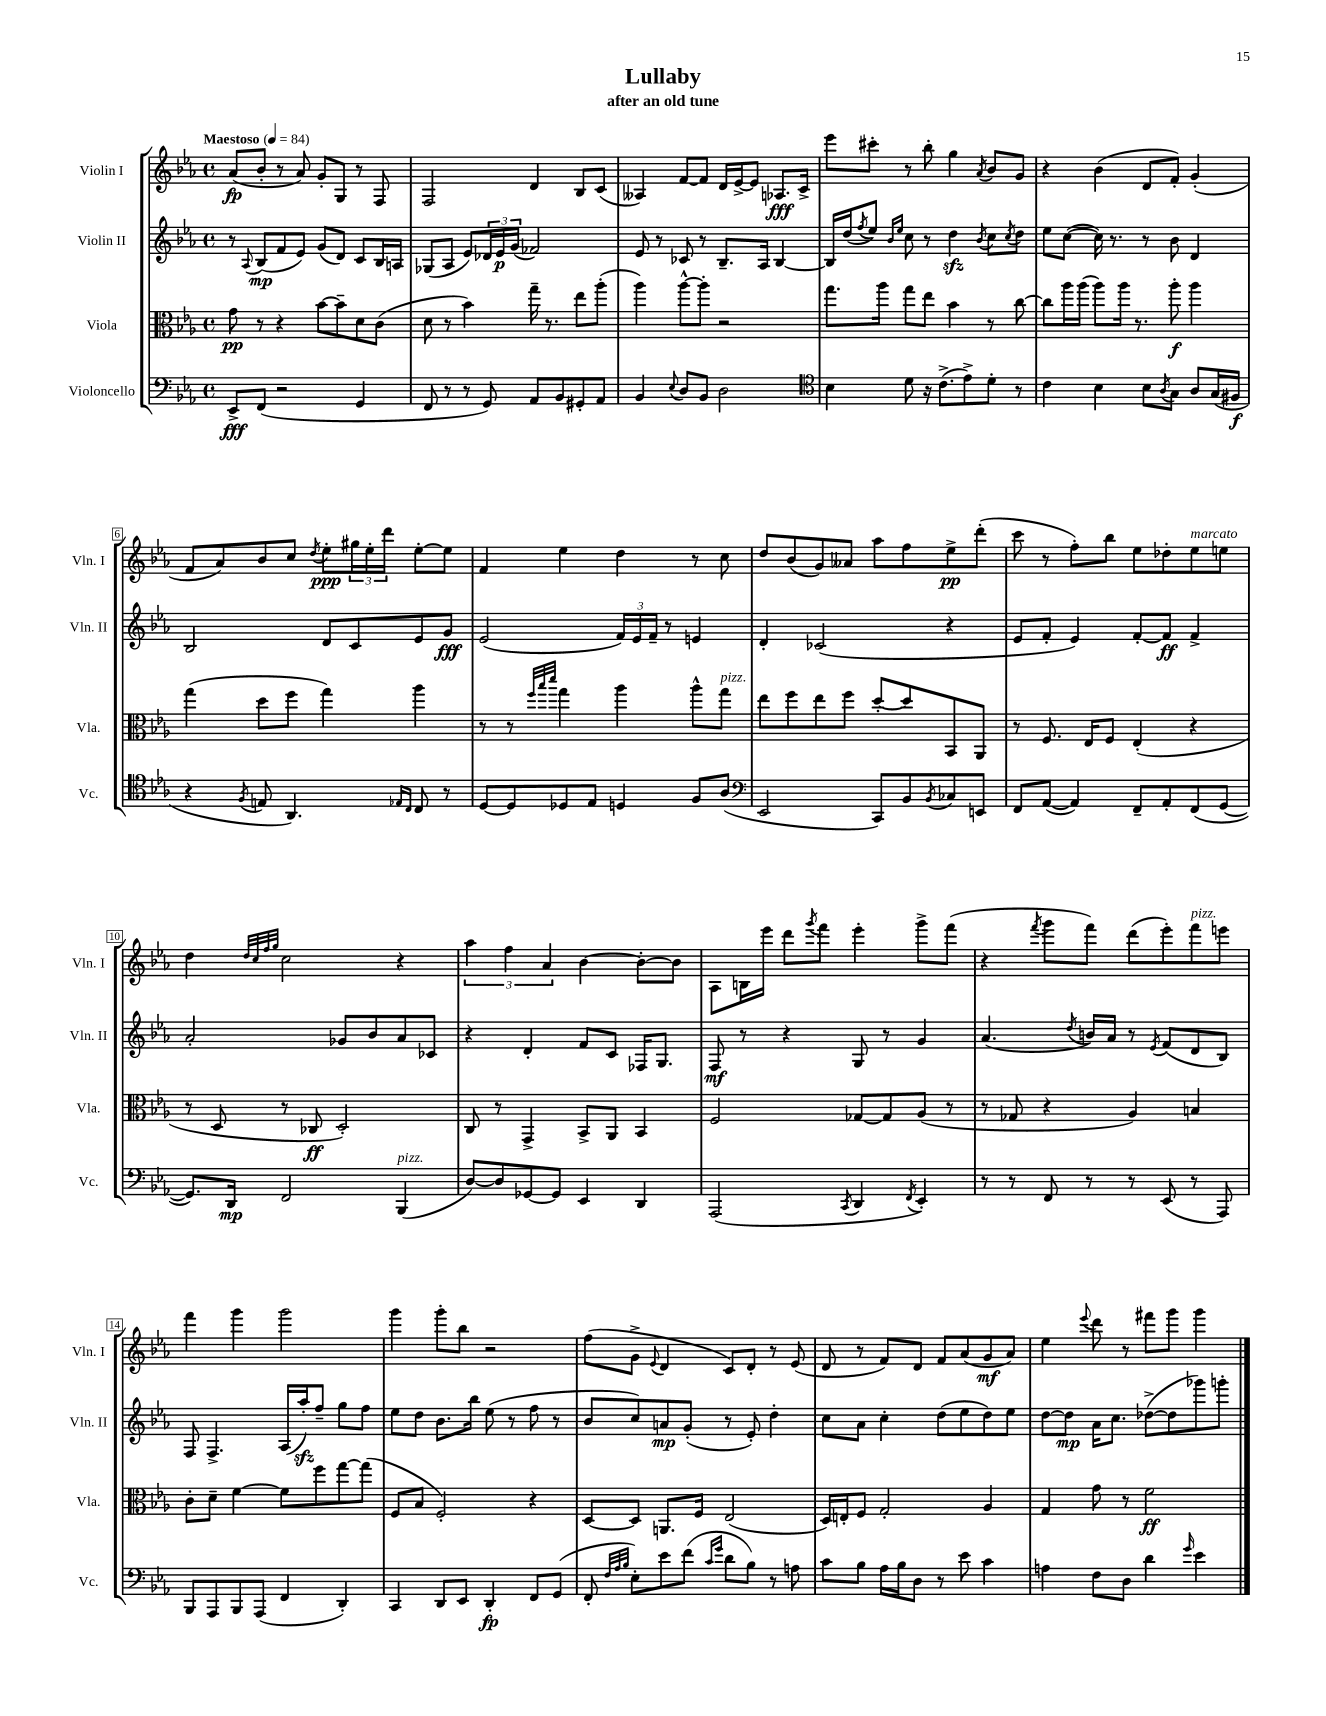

**kern	**kern	**kern	**kern
*staff4	*staff3	*staff2	*staff1
*clefF4	*clefC3	*clefG2	*clefG2
*k[b-e-a-]	*k[b-e-a-]	*k[b-e-a-]	*k[b-e-a-]
*M4/4	*M4/4	*M4/4	*M4/4
*met(c)	*met(c)	*met(c)	*met(c)
*MM84	*MM84	*MM84	*MM84
8EE-^/L	8g\	8r	(8a-/L
.	.	8qqA-/	.
(8FF/J	8r	(8B-/L	8b-'/J
2r	4r	8f/	8r
.	.	8e-/J)	8a-/)
.	[8b-\L	(8g/L	8g'/L
.	8b-~\]	8d/J)	8G/J
4GG/	8d\	8c/L	8r
.	(8c\J	16B-/L	8F/
.	.	16A/JJ	.
=	=	=	=
8FF/	8d\	(8G-/L	2F/
8r	8r	8A-/J	.
8r	4b-\)	8e-/L)	.
8GG/)	.	24d-/L	.
.	.	24e-/	.
.	.	(24g/JJ	.
8AA-/L	16gg~\	2f-/)	4d/
.	8.r	.	.
8BB-/	.	.	.
8GG#'/	8ee-\L	.	8B-/L
8AA-/J	(8aa-'\J	.	(8c/J
=	=	=	=
4BB-/	4aa-\)	8e-/	4A--/)
.	.	8r	.
8qqE-/	.	.	.
8D/L	[8aa-^^\L	8c-/	[8f/L
8BB-/J	8aa-'\]J	8r	8f/]J
2D\	2r	8.B-~/L	16d/LL
.	.	.	[16e-^/J
.	.	.	8e-/]J
.	.	16A-/Jk	.
.	.	[4B-/	8.A-/L
.	.	.	16c^/Jk
=	=	=	=
*clefC4	*	*	*
4B-\	8.gg\L	16B-/]LL	8eee-\L
.	.	(16dd/J	.
.	.	8qff/	.
.	.	8ee-/J)	8ccc#'\J
.	16aa-\Jk	.	.
.	.	16qqb-/LL	.
.	.	16qqee-/JJ	.
8d\	8gg\L	8cc\	8r
16r	8ee-\J	8r	8bb-'\
(8.c^\L	.	.	.
.	4b-\	4dd\	4gg\
8e-^\)	.	.	.
.	.	8qb-/	8qa-/
8d'\J	8r	8cc\L	8b-/L
.	.	8qcc/	.
8r	[8cc\	8dd\J	8g/J
=	=	=	=
4c\	8cc\]L	8ee-\L	4r
.	16aa-\L	([8cc\J	.
.	(16aa-\JJ	.	.
4B-\	8aa-\L)	16cc\])	(4b-\
.	.	8.r	.
.	16aa-\Jk	.	.
.	8.r	.	.
8B-\L	.	8r	8d/L
8qA-/	.	.	.
8G\J	8aa-'\	8b-\	8f'/J)
8A-/L	4aa-\	4d/	(4g'/
(16G/L	.	.	.
16F#/JJ	.	.	.
=	=	=	=
4r	(4gg\	2B-/	8f/L
.	.	.	8a-/)
8qF/	.	.	.
8E/	8dd\L	.	8b-/
4.AA-/)	8ff\J	.	8cc/J
.	.	.	8qdd/
.	4gg\)	8d/L	8ee-'\L
.	.	8c/	24gg#\L
.	.	.	24ee-'\
.	.	.	24ddd\JJ
16qqE-/LL	.	.	.
16qqC/JJ	.	.	.
8C/	4aa-\	8e-/	[8ee-'\L
8r	.	8g/J	8ee-\]J
=	=	=	=
[8D/L	8r	(2e-/	4f/
8D/]	8r	.	.
.	32qqff/LLL	.	.
.	32qqbb-/	.	.
.	32qqddd/JJJ	.	.
8D-/	4gg\	.	4ee-\
8E-/J	.	.	.
4D/	4aa-\	24f/LL)	4dd\
.	.	24e-/	.
.	.	24f~/JJ	.
.	.	8r	.
8F/L	8aa-^^\L	4e/	8r
(8A-/J	8gg\J	.	8cc\
=	=	=	=
*clefF4	*	*	*
2EE-/	8ee-\L	4d'/	8dd/L
.	8ff\	.	(8b-/
.	8ee-\	(2c-/	8g/)
.	8ff\J	.	8a--/J
8CC/L)	[8dd'/L	.	8aa-\L
8BB-/	8dd/]	.	8ff\
8qBB-/	.	.	.
8C-/	8BB-/	4r	8ee-^\
8EE/J	8AA-/J	.	(8ddd'\J
=	=	=	=
8FF/L	8r	8e-/L	8ccc\
([8AA-/J	8.F/	8f'/J	8r
4AA-/])	.	4e-/)	8ff'\L)
.	16E-/LK	.	.
.	8F/J	.	8bb-\J
8FF~/L	(4E-'/	[8f'/L	8ee-\L
8AA-'/	.	8f/]J	8dd-'\
(8FF/	4r	4f^/	8ee-\
[8GG/J	.	.	8ee\J
=	=	=	=
8.GG/]L)	8r	2a-'/	4dd\
.	8D/	.	.
16DD/Jk	.	.	.
.	.	.	32qqdd/LLL
.	.	.	32qqcc/
.	.	.	32qqff/
.	.	.	32qqgg/JJJ
2FF/	8r	.	2cc\
.	8C-/	.	.
.	2D'/)	8g-/L	.
.	.	8b-/	.
(4BBB-/	.	8a-/	4r
.	.	8c-/J	.
=	=	=	=
[8D/L)	8C/	4r	6aa-\
8D/]	8r	.	.
.	.	.	6ff\
[8GG-/	4GG^/	4d'/	.
.	.	.	6a-/
8GG-/]J	.	.	.
4EE-/	8BB-^/L	8f/L	[4b-\
.	8AA-/J	8c/J	.
4DD/	4BB-/	16F-/LK	8b-'\_L
.	.	8.G/J	.
.	.	.	8b-\]J
=	=	=	=
(2AAA-/	2F/	8F/	8A-\L
.	.	8r	16B\L
.	.	.	16eee-\JJ
.	.	4r	8ddd\L
.	.	.	8qggg/
.	.	.	8fff\J
8qCC/	.	.	.
4DD/	[8G-/L	8G/	4eee-'\
.	8G-/]	8r	.
8qFF/	.	.	.
4EE-'/)	(8A-/J	4g/	8ggg^\L
.	8r	.	(8fff\J
=	=	=	=
8r	8r	(4.a-/	4r
8r	8G-/	.	.
.	.	.	8qfff/
8FF/	4r	.	8ggg\L
.	.	8qdd/	.
8r	.	16b/LL)	8fff\J)
.	.	16a-/JJ	.
8r	4A-/)	8r	(8ddd\L
.	.	8qe-/	.
(8EE-/	.	(8f/L	8eee-'\)
8r	4B/	8d/	8fff\
8AAA-/)	.	8B-/J)	8eee\J
=	=	=	=
8BBB-/L	8c'\L	8F/	4fff\
8AAA-/	8d~\J	4.F^/	.
8BBB-/	[4f\	.	4ggg\
(8AAA-/J	.	.	.
4FF/	8f\]L	(16A-/LL	2ggg\
.	.	16aa-'/J)	.
.	8ff\	8ff~/J	.
4DD'/)	[8gg\	8gg\L	.
.	(8gg\]J	8ff\J	.
=	=	=	=
4CC/	8F/L	8ee-\L	4ggg\
.	8B-/J	8dd\J	.
8DD/L	2F'/)	8.b-\L	8ggg'\L
8EE-/J	.	.	8bb-\J
.	.	16bb-\Jk	.
4DD'/	.	(8ee-\	2r
.	.	8r	.
8FF/L	4r	8ff\	.
(8GG/J	.	8r	.
=	=	=	=
8FF'/	[8D/L	8b-/L	(8ff\L
32qqF/LLL	.	.	.
32qqA-/	.	.	.
32qqB-/JJJ	.	.	.
8E-'\L)	8D/]J	8cc/)	8g^\J
.	.	.	8qqe-/
8e-\	8.AA/L	8a/	4d/
(8f\J	.	(8g'/J	.
.	16F/Jk	.	.
16qqc/LL	.	.	.
16qqg/JJ	.	.	.
8d\L	(2E-/	8r	8c/L)
8B-\J)	.	8e-'/)	8d'/J
8r	.	4dd'\	8r
8A\	.	.	(8e-/
=	=	=	=
8c\L	16D/LL)	8cc\L	8d/
.	16E'/J	.	.
8B-\J	8F/J	8a-\J	8r
16A-\LL	2G'/	4cc'\	8f/L)
16B-\J	.	.	.
8D\J	.	.	8d/J
8r	.	(8dd\L	8f/L
8e-\	.	8ee-\	(8a-/
4c\	4A-/	8dd\)	8g/
.	.	8ee-\J	8a-/J)
=	=	=	=
4A\	4G/	[8dd\L	4ee-\
.	.	8dd\]J	.
.	.	.	8qqeee-/
8F\L	8g\	16a-\LK	8ddd\
.	.	8.cc\J	.
8D\J	8r	.	8r
4d\	2f\	([8dd-^\L	8fff#\L
.	.	8dd-\]	8ggg\J
16qqg/	.	.	.
4e-\	.	8ggg-\)	4ggg\
.	.	8ggg'\J	.
==	==	==	==
*-	*-	*-	*-
